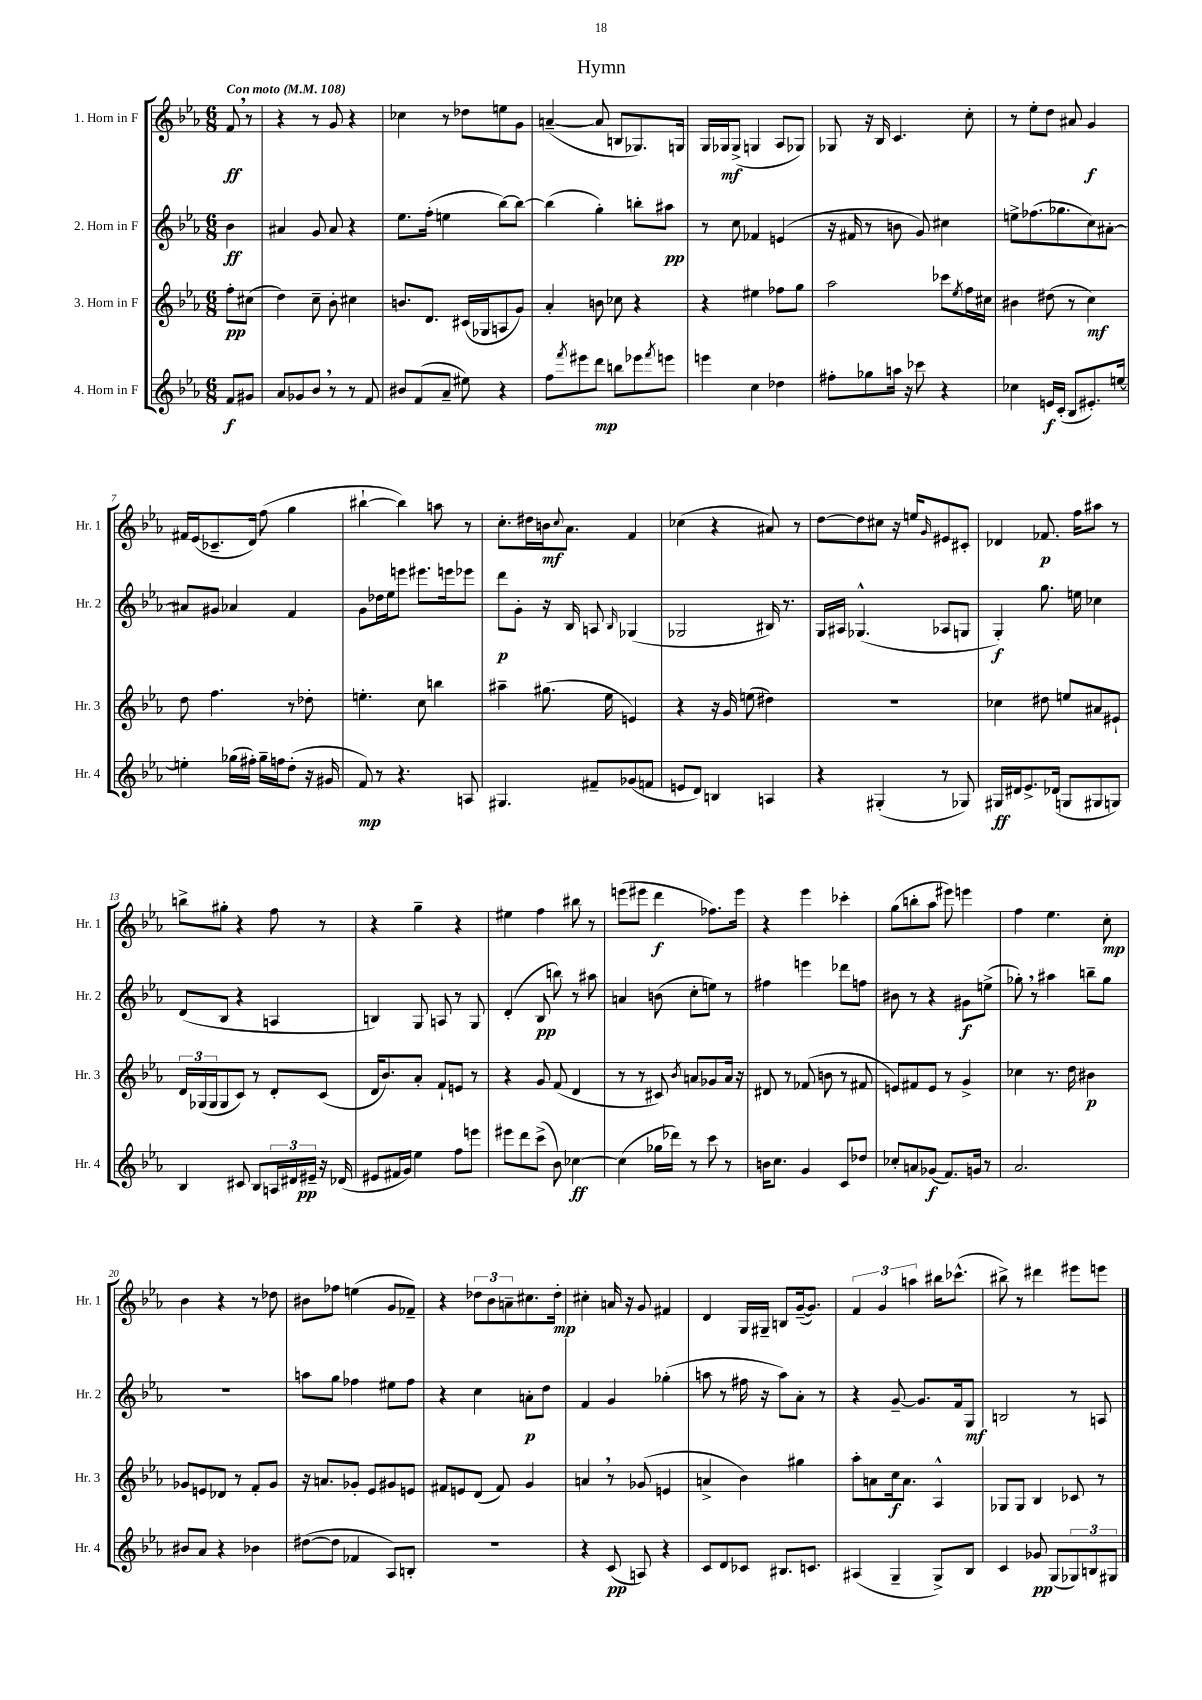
\header { title = "Hymn" }
<<
\new StaffGroup <<
\new Staff = "s0" \with { instrumentName = "1. Horn in F" shortInstrumentName = "Hr. 1" } {
    \clef treble \key ees \major \numericTimeSignature \time 6/8 \partial 4 \tempo "Con moto" 4 = 108
    f'8\ff \breathe r8 |
    r4 r8 g'8 r4 |
    ces''4 r8 des''8 e''8 g'8 |
    a'4~--( a'8 b8 ges8.) g16 |
    g16 ges16\mf ges8->( g4 aes8 ges8) |
    ges8 r16 bes16 c'4. c''8-. |
    r8 ees''8-. d''8 ais'8 g'4\f |
    fis'16 ees'16( ces'8.-- d'16) f''8( g''4 |
    bis''4~-! bis''4) a''8 r8 |
    c''8.-. dis''16 b'16\mf \appoggiatura { c''8 } aes'8. f'4 |
    ces''4( r4 ais'8) r8 |
    d''8~ d''8 cis''8 r16 e''16 \grace { g'16 } eis'8 cis'8-. |
    des'4 fes'8.\p f''16 ais''8 r8 |
    b''8-> gis''8-. r4 f''8 r8 |
    r4 g''4-- r4 |
    eis''4 f''4 bis''8 r8 |
    e'''8( eis'''8 d'''4\f fes''8.) eis'''16 |
    r4 ees'''4 ces'''4-. |
    g''8( b''8-. aes''8 eis'''8) e'''4 |
    f''4 ees''4. c''8-.\mp |
    bes'4 r4 r8 des''8 |
    bis'8 fes''8 e''4( g'8 fes'8--) |
    r4 \tuplet 3/2 { des''8 bes'8 a'8-- } cis''8. des''16-.\mp |
    cis''4-. a'16 r16 g'8 fis'4 |
    d'4 g16 gis16-- b8 g'16~--( g'8.) |
    \tuplet 3/2 { f'4 g'4 a''4 } bis''16 ces'''8.-^( |
    bis''8->) r8 dis'''4 eis'''8 e'''8 \bar "|." |
}
\new Staff = "s1" \with { instrumentName = "2. Horn in F" shortInstrumentName = "Hr. 2" } {
    \clef treble \key ees \major \numericTimeSignature \time 6/8 \partial 4
    bes'4\ff |
    ais'4 g'8 ais'8 r4 |
    ees''8. f''16-.( e''4 bes''8~) bes''8~ |
    bes''4( g''4-.) b''8-. ais''8\pp |
    r8 c''8 fes'4 e'4( |
    r16 fis'16 r8 b'8 g'8) cis''4 |
    e''8-> fes''8.( ges''8. c''8) ais'8~-. |
    ais'8 gis'8 aes'4 f'4 |
    g'8 des''16 ees''16 e'''8 eis'''8. e'''16 ees'''8 |
    d'''8\p g'8-. r16 bes16 a8 \grace { bes16 } ges4( |
    ges2 bis16) r8. |
    g16 ais16 ges4.-^( aes8 g8 |
    g4-.\f) g''8. e''16 ces''4 |
    d'8( bes8 r4 a4 |
    b4) g8 a8 r8 g8 |
    d'4-.( bes8\pp b''8) r8 ais''8 |
    a'4 b'8( c''8-. e''8) r8 |
    fis''4 e'''4 des'''8 f''8 |
    bis'8 r8 r4 gis'8\f e''8->( |
    ges''8-.) \breathe r8 ais''4 b''8-- ges''8 |
    R2. |
    a''8 g''8 fes''4 eis''8 fes''8 |
    r4 c''4 a'8-.\p d''8 |
    f'4 g'4 ges''4-.( |
    a''8 r8 fis''16 r16 a''8) aes'8-. r8 |
    r4 g'8~-- g'8. f'16 g8\mf |
    b2 r8 a8 \bar "|." |
}
\new Staff = "s2" \with { instrumentName = "3. Horn in F" shortInstrumentName = "Hr. 3" } {
    \clef treble \key ees \major \numericTimeSignature \time 6/8 \partial 4
    f''8-.\pp cis''8( |
    d''4) c''8-- bes'8-. cis''4 |
    b'8. d'8. cis'16( ges16 a8 g'8) |
    aes'4-. b'8 ces''8 r4 |
    r4 eis''4 fes''8 g''8 |
    aes''2 ces'''8 \acciaccatura { ees''8 } f''16 cis''16 |
    bis'4 dis''8( r8 c''4\mf) |
    d''8 f''4. r8 des''8-. |
    e''4.-. c''8 b''4 |
    ais''4-- gis''8.( ees''16 e'4) |
    r4 r16 g'16 e''8( dis''4) |
    R2. |
    ces''4 dis''8 e''8 ais'8 eis'8-! |
    \tuplet 3/2 { d'16 ges16( ges16 } ges8 c'8) r8 d'8-. c'8( |
    d'16 bes'8.) aes'8-. f'8-! e'8 r8 |
    r4 g'8 f'8( d'4 |
    r8 r8 cis'8) \acciaccatura { bes'8 } a'8 ges'8 a'16 r16 |
    dis'8 r8 fes'8( b'8 r8 fis'8 |
    e'8) fis'8 e'8 r8 g'4-> |
    ces''4 r8. d''16 bis'4\p |
    ges'8 e'8 des'8 r8 f'8-. ges'8 |
    r16 a'8. ges'8-. ees'8 gis'8 e'8 |
    fis'8 e'8 d'8( fis'8) g'4 |
    a'4 \breathe r8 ges'8( e'4 |
    a'4-> bes'4) gis''4 |
    aes''8-. a'8 c''16\f a'8. aes4-^ |
    ges8 ges8 bes4 ces'8 r8 \bar "|." |
}
\new Staff = "s3" \with { instrumentName = "4. Horn in F" shortInstrumentName = "Hr. 4" } {
    \clef treble \key ees \major \numericTimeSignature \time 6/8 \partial 4
    f'8\f gis'8 |
    aes'8 ges'8 bes'8 \breathe r8 r8 f'8 |
    bis'8 f'8( aes'8-- eis''8) r4 |
    f''8 \acciaccatura { f'''8 } eis'''8 d'''8\mp b''8 ees'''8 \acciaccatura { f'''8 } e'''8 |
    e'''4 c''4 des''4 |
    fis''8-. ges''8 a''16 r16 ces'''8 r4 |
    ces''4 e'16\f c'16-.( bes8 eis'8.-.) e''16~ |
    e''4-. ges''16( fis''16-.) ges''16-- f''16 d''8-.( r16 gis'16 |
    f'8\mp) r8 r4. a8 |
    gis4. fis'8-- ges'8( f'8 |
    e'8 d'8) b4 a4 |
    r4 gis4-.( r8 ges8) |
    gis16\ff dis'16 ees'8.-> des'16( g8 gis8 g8) |
    bes4 cis'8 bes8 \tuplet 3/2 { a16 dis'16 eis'16--\pp } r16 des'16( |
    eis'8 fis'16 g'16) ees''4 f''8 e'''8 |
    eis'''8 d'''8 c'''8->( bes'8) ces''4~\ff |
    ces''4( ges''16 des'''16) r8 c'''8 r8 |
    b'16 c''8. g'4 c'8 des''8 |
    ces''8-. a'8 ges'8\f( f'8.) g'16 r8 |
    aes'2. |
    bis'8 aes'8 r4 bes'4 |
    dis''8~( dis''8 fes'4 aes8) b8-. |
    R2. |
    r4 c'8\pp( a8) r4 |
    c'8 d'8 ces'8 bis8. c'8. |
    ais4( g4-- g8->) bes8 |
    c'4 ges'8\pp g8( \tuplet 3/2 { ges8) b8 gis8 } \bar "|." |
}
>>
>>
